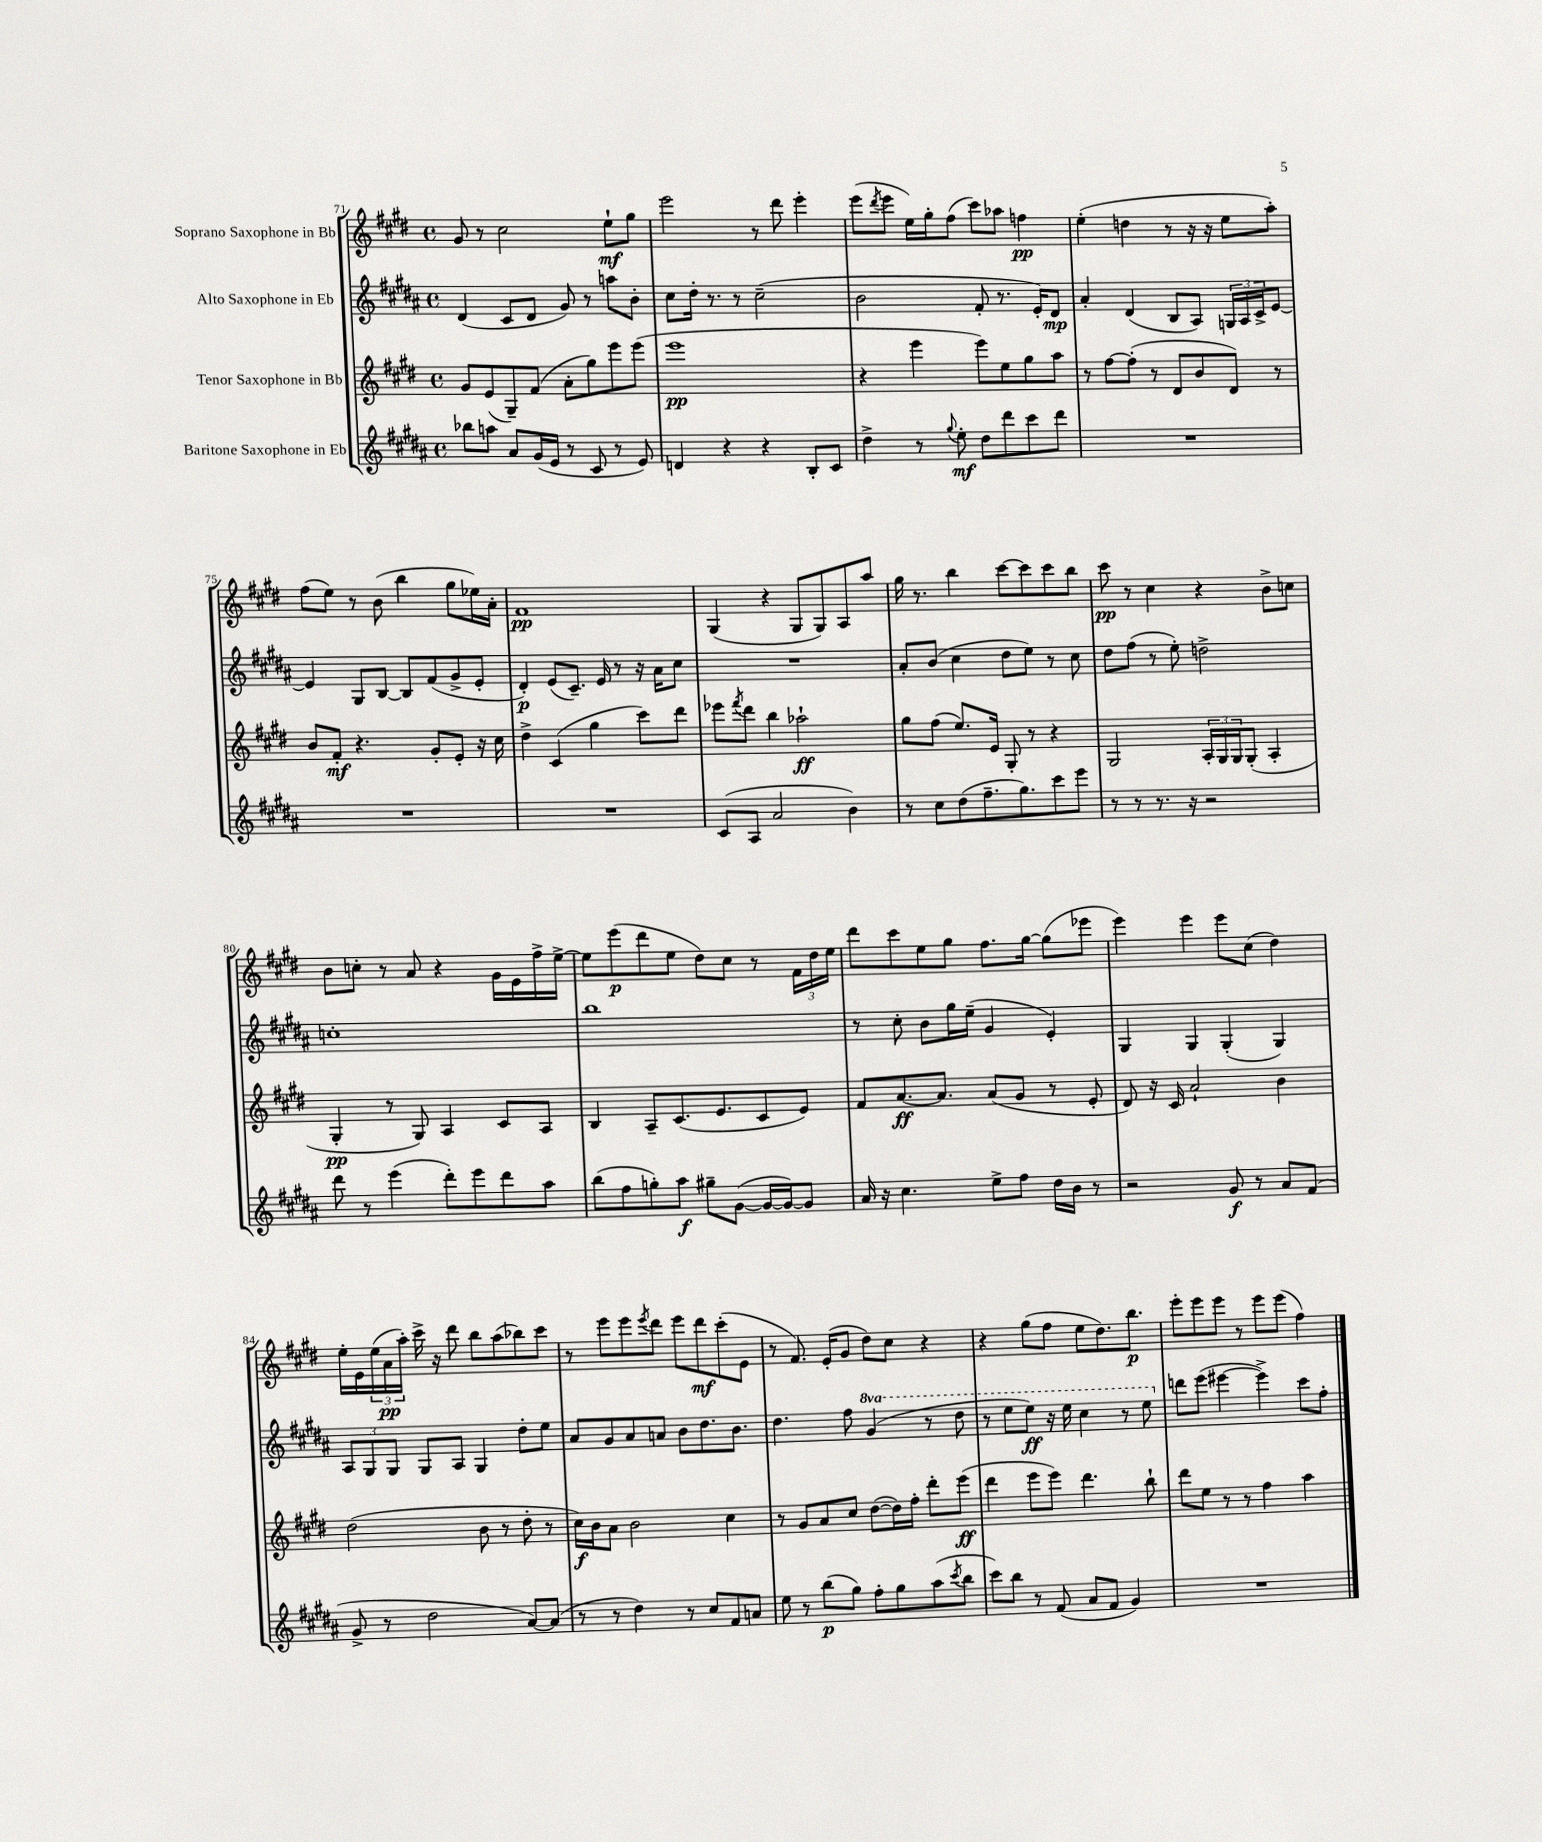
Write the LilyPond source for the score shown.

<<
\new StaffGroup <<
\new Staff = "s0" \with { instrumentName = "Soprano Saxophone in Bb" } {
    \clef treble \key e \major \defaultTimeSignature \time 4/4
    gis'8 r8 cis''2 e''8-!\mf gis''8 |
    e'''2 r8 dis'''8 e'''4-. |
    e'''8( \acciaccatura { dis'''8 } e'''8 e''16) gis''16-. fis''8( cis'''8) aes''8 f''4\pp |
    e''4-.( d''4 r8 r16 r16 e''8 a''8-.) |
    fis''8( e''8) r8 b'8( b''4 gis''8 ees''16) a'16-. |
    fis'1\pp |
    gis4( r4 gis8 gis8) a8 a''8 |
    gis''16 r8. b''4 cis'''8~ cis'''8 cis'''8 b''8 |
    cis'''8\pp r8 cis''4 r4 b'8-> c''8 |
    b'8 c''8-. r8 a'8 r4 gis'16 e'16 fis''16-> e''16~-> |
    e''8 e'''8\p( dis'''8 e''8 dis''8) cis''8 r8 \tuplet 3/2 { fis'16 dis''16 e''16 } |
    dis'''8 cis'''8 e''8 gis''8 fis''8. gis''16~ gis''8( ees'''8 |
    e'''4) e'''4 e'''8 cis''8( dis''4) |
    e''16-. e'16 \tuplet 3/2 { e''16( a'16\pp a''16-.) } cis'''16-> r16 dis'''8 b''8 a''8( bes''8) cis'''8 |
    r8 e'''8 e'''8 \acciaccatura { e'''8 } dis'''8 e'''8 dis'''8\mf cis'''8-.( e'8 |
    r8 fis'8.) e'16-.( gis'8 dis''8) cis''8 r4 |
    r4 gis''8( fis''8 e''8 dis''8.) b''8.\p |
    e'''8-. e'''8 e'''8 r8 e'''8 e'''8( fis''4) \bar "|." |
}
\new Staff = "s1" \with { instrumentName = "Alto Saxophone in Eb" } {
    \clef treble \key b \major \defaultTimeSignature \time 4/4 \set Staff.ottavationMarkups = #ottavation-simple-ordinals
    dis'4( cis'8 dis'8 gis'8) r8 a''8 b'8-. |
    cis''8 dis''16-. r8. r8 cis''2--( |
    b'2 fis'8-. r8. e'16-.) dis'8\mp |
    ais'4-. dis'4( b8 ais8) \tuplet 3/2 { g16 ais16 cis'16-> } e'8~ |
    e'4 gis8 b8~ b8 fis'8( gis'8-> e'8-. |
    dis'4-.\p) e'8( cis'8.--) e'16 r8 r16 ais'16 cis''8 |
    R1 |
    ais'8-. b'8( cis''4 dis''8 e''8) r8 cis''8 |
    dis''8 fis''8( r8 e''8-.) d''2-> |
    c''1-. |
    b''1 |
    r8 cis''8-. b'8 gis''16 e''16--( gis'4 e'4-.) |
    gis4 gis4 gis4-.( gis4) |
    \tuplet 3/2 { ais8 gis8 gis8 } gis8 ais8 gis4 dis''8-. e''8 |
    ais'8 gis'8 ais'8 a'8 b'8 dis''8. b'8. |
    dis''4. fis''8 \ottava #1 gis''4( r8 dis'''8 |
    r8 e'''8 e'''8\ff) r16 e'''16 cis'''4 r8 e'''8 \ottava #0 |
    d'''8 e'''8( eis'''4~ eis'''4->) cis'''8 fis''8-. \bar "|." |
}
\new Staff = "s2" \with { instrumentName = "Tenor Saxophone in Bb" } {
    \clef treble \key e \major \defaultTimeSignature \time 4/4
    gis'8 e'8( gis8--) fis'8( a'8-. gis''8) e'''8 e'''8( |
    e'''1\pp |
    r4 e'''4 e'''8) e''8 gis''8 a''8 |
    r8 fis''8~ fis''8-.( r8 dis'8 b'8 dis'8) r8 |
    b'8 fis'8-.\mf r4. gis'8-. e'8-. r16 cis''16 |
    dis''4-> cis'4( gis''4 cis'''8) dis'''8 |
    ees'''8 \acciaccatura { fis'''8 } dis'''8 b''4 aes''2-!\ff |
    gis''8 fis''8( e''8.) e'16 gis8-. r8 r4 |
    gis2 \tuplet 3/2 { a16-. gis16 gis16 } gis8-.( a4-. |
    gis4-.\pp r8 gis8) a4 cis'8 a8 |
    b4 a8-- cis'8.( e'8. cis'8 e'8) |
    fis'8 a'8.~\ff a'8. a'8( gis'8 r8 e'8-. |
    dis'8) r16 cis'16 a'2-! b'4 |
    dis''2( b'8 r8 dis''8-. r8 |
    cis''16\f) b'16 a'8 b'2 cis''4 |
    r8 gis'8 a'8 cis''8 dis''8~( dis''16) fis''16-. dis'''8-. e'''8\ff( |
    dis'''4 e'''8 e'''8) dis'''4. b''8-! |
    dis'''8 e''8 r8 r8 fis''4 a''4 \bar "|." |
}
\new Staff = "s3" \with { instrumentName = "Baritone Saxophone in Eb" } {
    \clef treble \key b \major \defaultTimeSignature \time 4/4
    bes''8 a''8 ais'8 gis'16( e'16 r8 cis'8 r8 e'8) |
    d'4 r4 r4 b8-. cis'8 |
    dis''4-> r8 \appoggiatura { gis''8 } e''8-.\mf dis''8 dis'''8 cis'''8 dis'''8 |
    R1 |
    R1 |
    R1 |
    cis'8( ais8 ais'2 b'4) |
    r8 cis''8 dis''8( fis''8.-- gis''8.) cis'''8 e'''8 |
    r8 r8 r8. r16 r2 |
    dis'''8 r8 e'''4( dis'''8-.) e'''8 dis'''8 ais''8 |
    b''8( fis''8 g''8-.) ais''8\f gis''8-- gis'8~( gis'16~ gis'16~) gis'8 |
    ais'16 r16 cis''4. e''8-> fis''8 dis''16 b'16 r8 |
    r2 gis'8\f r8 ais'8 fis'8( |
    gis'8-> r8 dis''2 ais'8~) ais'8( |
    r8 r8 dis''4) r8 cis''8 fis'8 a'8 |
    e''8 r8 b''8\p( gis''8) fis''8-. gis''8 ais''8( \acciaccatura { cis'''8 } b''8 |
    cis'''8) b''8 r8 fis'8( ais'8 fis'8 gis'4) |
    R1 \bar "|." |
}
>>
>>
\layout { \context { \Score currentBarNumber = #71 } }
